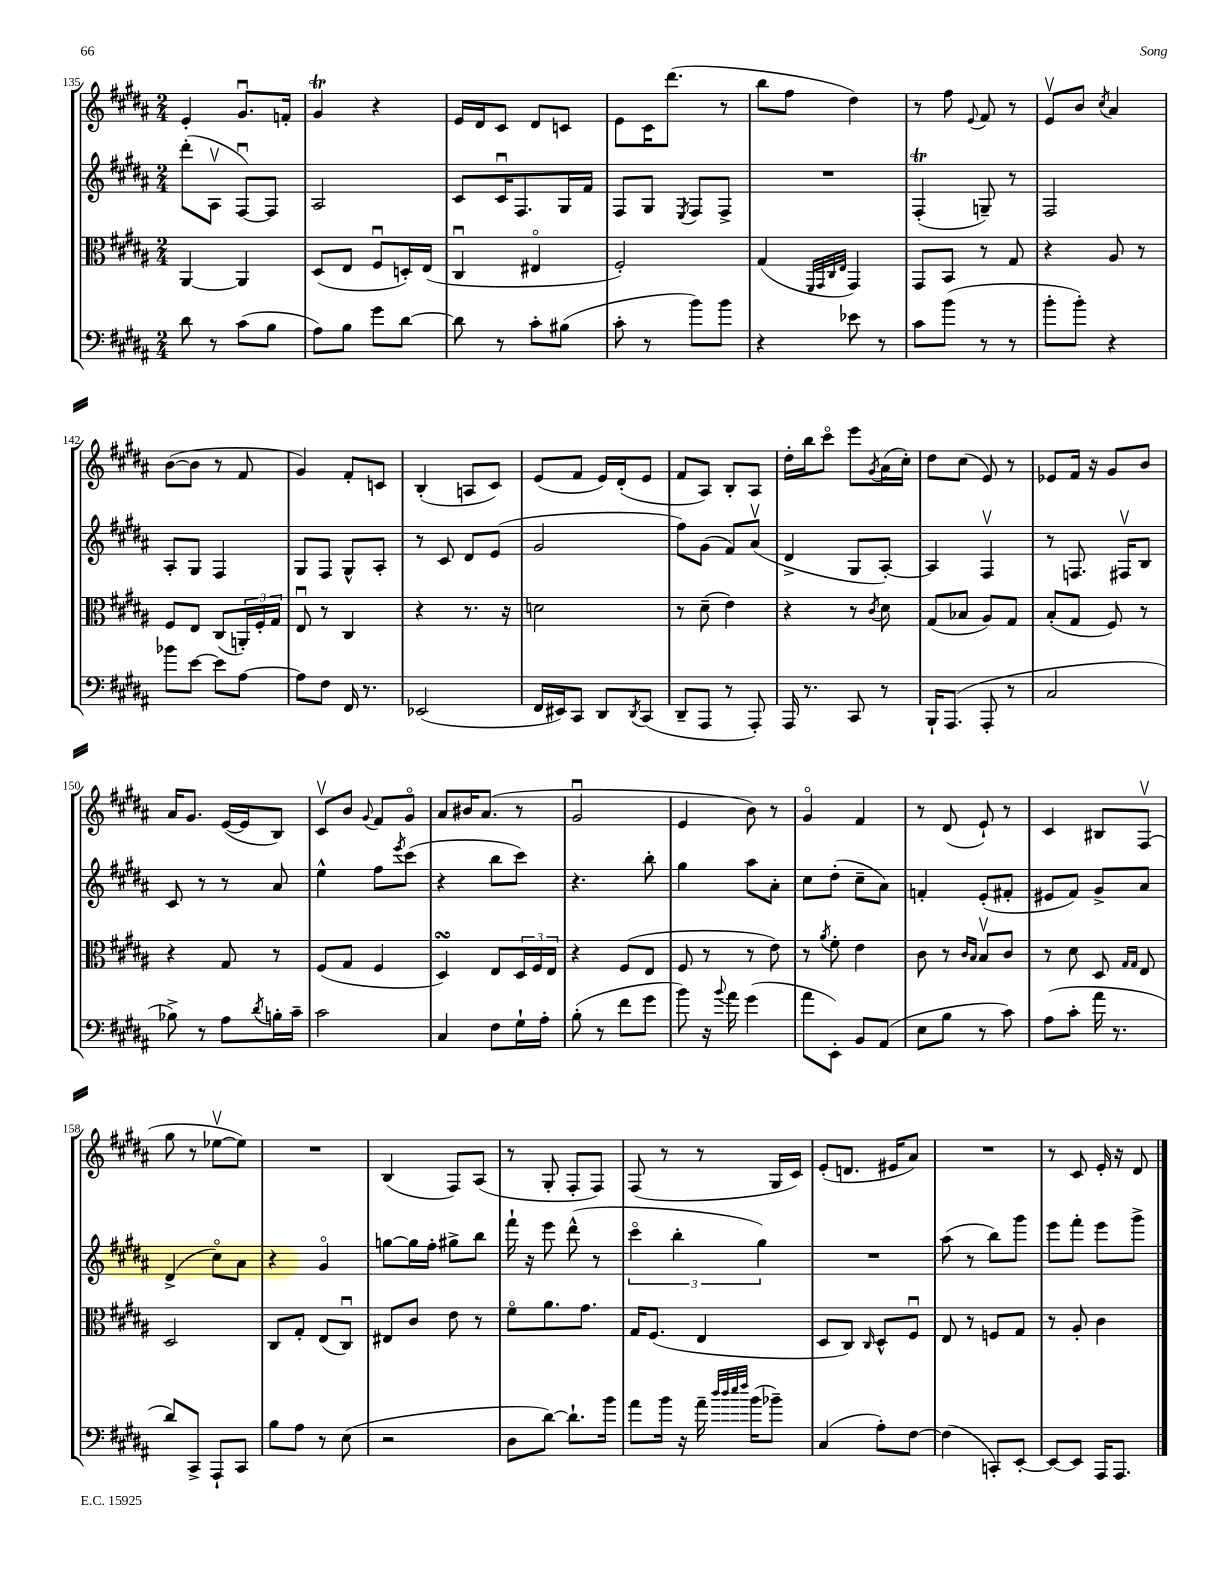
<<
\new StaffGroup <<
\new Staff = "s0" {
    \clef treble \key b \major \numericTimeSignature \time 2/4
    e'4-. gis'8.\downbow f'16-. |
    gis'4\trill r4 |
    e'16 dis'16 cis'8 dis'8 c'8 |
    e'8 cis'16 dis'''8.( r8 |
    b''8 fis''8 dis''4) |
    r8 fis''8 \appoggiatura { e'8 } fis'8 r8 |
    e'8\upbow b'8 \acciaccatura { cis''8 } ais'4 |
    b'8~( b'8 r8 fis'8 |
    gis'4) fis'8-. c'8 |
    b4-.( a8 cis'8) |
    e'8( fis'8 e'16) dis'16-.( e'8 |
    fis'8 ais8) b8-. ais8 |
    dis''16-. b''16 cis'''8\flageolet e'''8 \acciaccatura { gis'8 } ais'16( cis''16-.) |
    dis''8 cis''8( e'8) r8 |
    ees'8 fis'16 r16 gis'8 b'8 |
    ais'16 gis'8. e'16~( e'16 b8) |
    cis'8\upbow b'8 \appoggiatura { gis'8 } fis'8 gis'8\flageolet |
    ais'8 bis'16 ais'8.( r8 |
    gis'2\downbow |
    e'4 b'8) r8 |
    gis'4\flageolet fis'4 |
    r8 dis'8( e'8-!) r8 |
    cis'4 bis8 fis8\upbow( |
    gis''8 r8 ees''8~\upbow ees''8) |
    R2 |
    b4( fis8) ais8( |
    r8 gis8-. fis8-. fis8) |
    fis8( r8 r8 gis16 cis'16) |
    e'8-.( d'8. eis'16 ais'8) |
    R2 |
    r8 cis'8 e'16-. r16 dis'8 \bar "|." |
}
\new Staff = "s1" {
    \clef treble \key b \major \numericTimeSignature \time 2/4
    dis'''8-.( ais8\upbow fis8~\downbow) fis8 |
    ais2 |
    cis'8 cis'16\downbow fis8. gis16 fis'16 |
    fis8 gis8 \acciaccatura { e8 } fis8 fis8-> |
    R2 |
    fis4-.\trill( g8--) r8 |
    fis2 |
    ais8-. gis8 fis4 |
    gis8 fis8 gis8-^ ais8-. |
    r8 cis'8 dis'8 e'8( |
    gis'2 |
    fis''8) gis'8( fis'8) ais'8\upbow( |
    dis'4-> gis8 ais8~-.) |
    ais4 fis4\upbow |
    r8 f8. fis16\upbow b8 |
    cis'8 r8 r8 ais'8 |
    e''4-^ fis''8 \acciaccatura { e'''8 } cis'''8( |
    r4 b''8 cis'''8) |
    r4. b''8-. |
    gis''4 ais''8 ais'8-. |
    cis''8 dis''8-.( cis''8-- ais'8) |
    f'4-. e'8-.( fis'8-. |
    eis'8 fis'8) gis'8-> ais'8 |
    dis'4->( cis''8\flageolet) ais'8 |
    r4 gis'4\flageolet |
    g''8~ g''16 fis''16-. gis''8-> b''8 |
    fis'''16-! r16 e'''8 dis'''8-^( r8 |
    \tuplet 3/2 { cis'''4\flageolet b''4-. gis''4) } |
    R2 |
    ais''8( r8 b''8) gis'''8 |
    e'''8 fis'''8-. e'''8 gis'''8-> \bar "|." |
}
\new Staff = "s2" {
    \clef alto \key b \major \numericTimeSignature \time 2/4
    ais,4~ ais,4 |
    dis8( e8 fis8\downbow d16-.) e16( |
    cis4\downbow eis4\flageolet |
    fis2-.) |
    gis4( \grace { fis,32 gis,32 cis32 e32 } gis,4) |
    gis,8 b,8 r8 gis8 |
    r4 ais8 r8 |
    fis8 e8 cis8( \tuplet 3/2 { a,16-.) fis16-. gis16 } |
    e8\downbow r8 cis4 |
    r4 r8. r16 |
    d'2 |
    r8 dis'8--( e'4) |
    r4 r8 \acciaccatura { cis'8 } dis'8 |
    gis8( bes8 ais8) gis8 |
    b8-.( gis8 fis8) r8 |
    r4 gis8 r8 |
    fis8( gis8 fis4 |
    dis4\turn) e8 \tuplet 3/2 { dis16 fis16 e16 } |
    r4 fis8( e8 |
    fis8 r8 r8 e'8) |
    r8 \acciaccatura { ais'8 } fis'8-. e'4 |
    cis'8 r8 \grace { cis'16 b16 } b8\upbow cis'8 |
    r8 dis'8 dis8 \grace { gis16 gis16 } e8 |
    dis2 |
    cis8 gis8-. e8( cis8\downbow) |
    eis8 cis'8 e'8 r8 |
    fis'8\flageolet ais'8. gis'8. |
    gis16 fis8.( e4 |
    dis8 cis8) \grace { cis16 } dis8-^ fis8\downbow |
    e8 r8 f8 gis8 |
    r8 ais8-. cis'4 \bar "|." |
}
\new Staff = "s3" {
    \clef bass \key b \major \numericTimeSignature \time 2/4
    dis'8 r8 cis'8( b8 |
    ais8) b8 gis'8 dis'8~ |
    dis'8 r8 cis'8-. bis8( |
    cis'8-. r8 b'8) b'8 |
    r4 ees'8 r8 |
    cis'8 b'8( r8 r8 |
    b'8-. b'8-.) r4 |
    bes'8 e'8~ e'8 ais8~ |
    ais8 fis8 fis,16 r8. |
    ees,2( |
    fis,16 eis,16) cis,8 dis,8 \acciaccatura { dis,8 } cis,8( |
    dis,8-- ais,,8 r8 ais,,8-.) |
    ais,,16 r8. cis,8 r8 |
    b,,16-! ais,,8.( ais,,8-. r8 |
    cis2 |
    bes8->) r8 ais8 \acciaccatura { dis'8 } b16-. cis'16-- |
    cis'2 |
    cis4 fis8 gis16-! ais16-. |
    b8-.( r8 fis'8 gis'8 |
    b'8) r16 \appoggiatura { b'8 } ais'16 gis'4( |
    ais'8 e,8-.) b,8 ais,8( |
    e8 b8 r8 cis'8) |
    ais8( cis'8-. ais'16 r8. |
    dis'8) cis,8-> ais,,8-! cis,8 |
    b8 ais8 r8 e8( |
    r2 |
    dis8 dis'8~) dis'8.-! b'16 |
    ais'8 b'16 r16 ais'16-- \grace { dis''32 dis''32 e''32 fis''32 } b'16( bes'8--) |
    cis4( ais8-.) fis8~ |
    fis4( c,8-.) e,8~-. |
    e,8~ e,8 ais,,16 ais,,8. \bar "|." |
}
>>
>>
\layout { \context { \Score currentBarNumber = #135 } }
